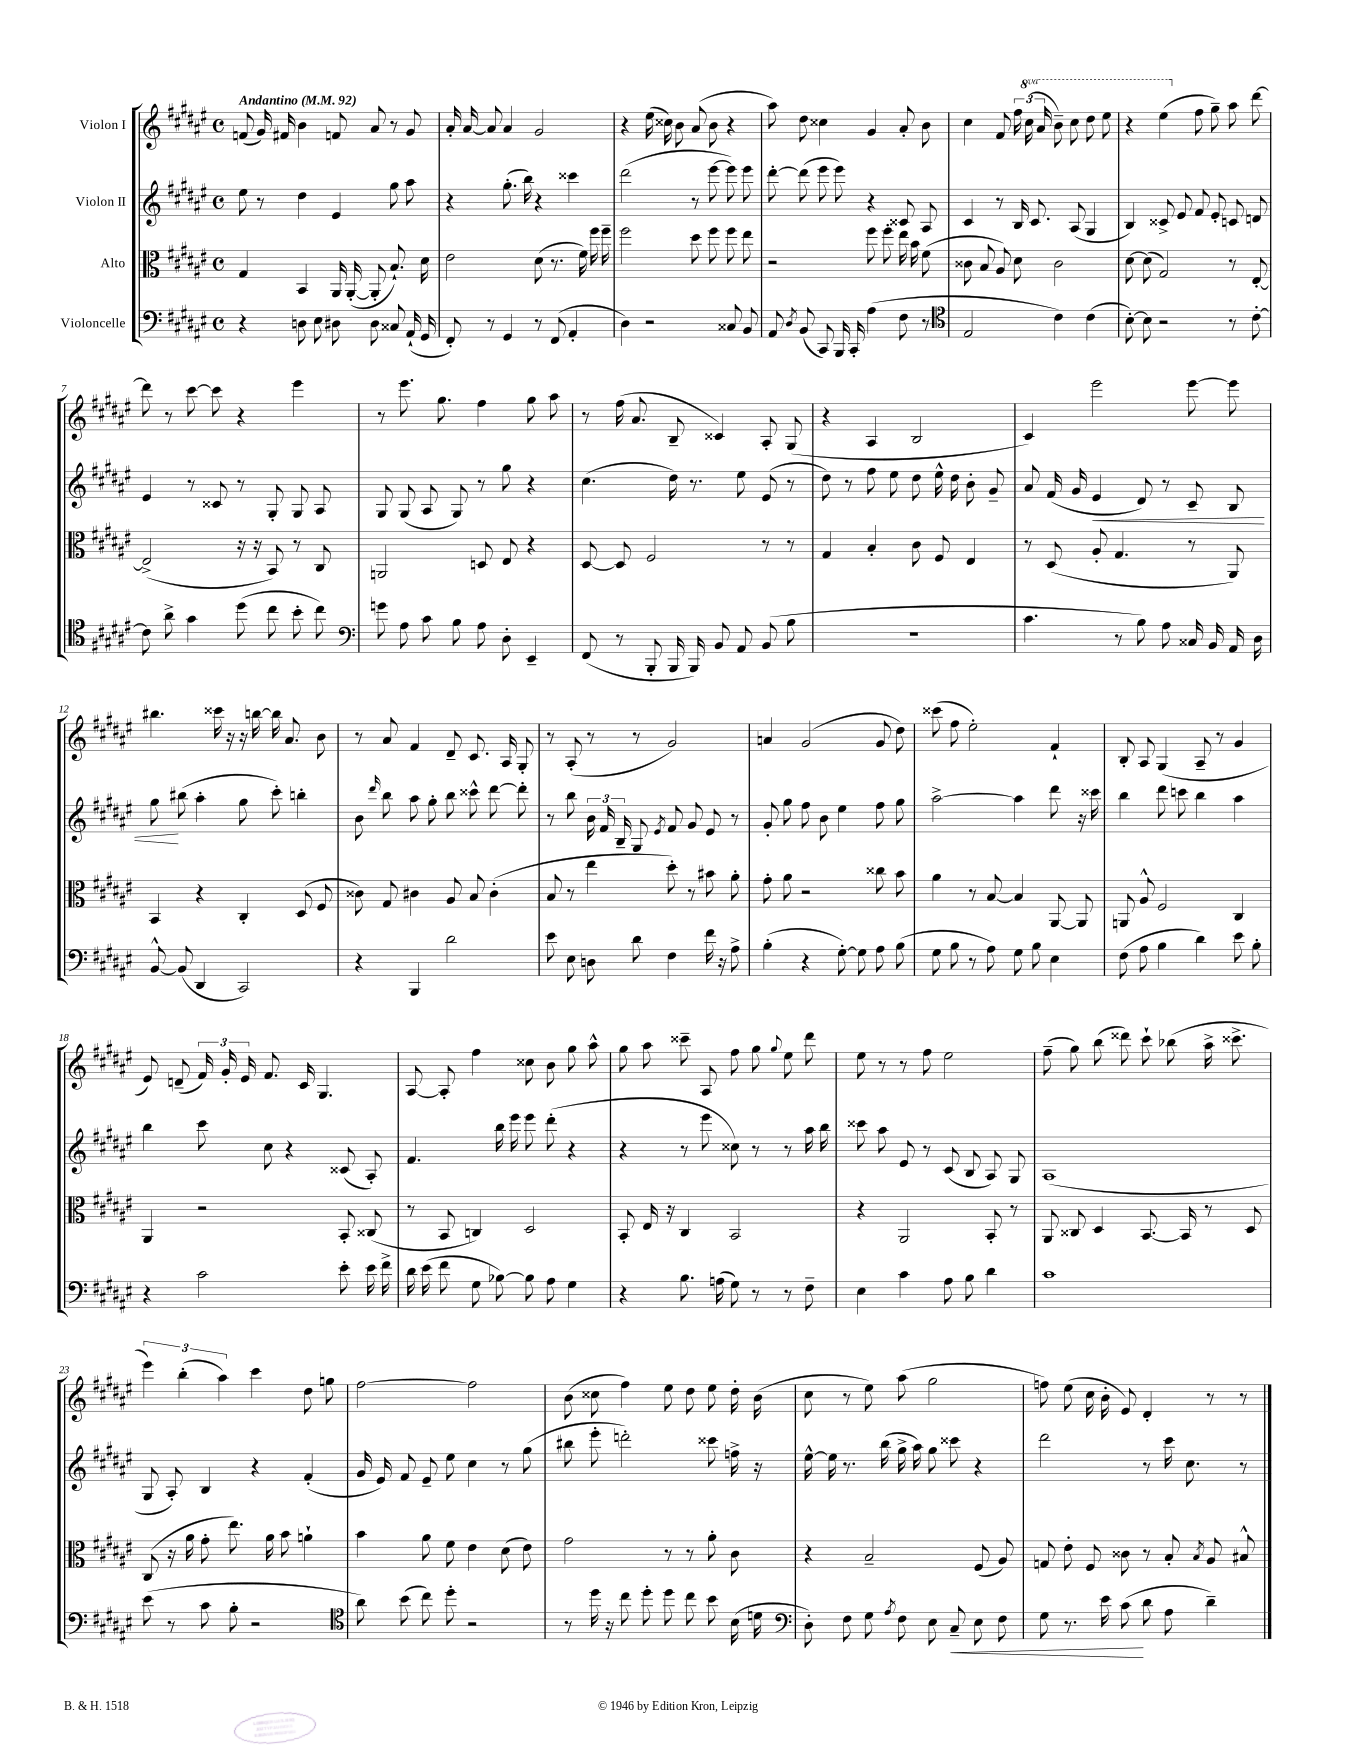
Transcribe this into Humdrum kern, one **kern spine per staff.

**kern	**kern	**kern	**kern
*staff4	*staff3	*staff2	*staff1
*clefF4	*clefC3	*clefG2	*clefG2
*k[f#c#g#d#a#e#]	*k[f#c#g#d#a#e#]	*k[f#c#g#d#a#e#]	*k[f#c#g#d#a#e#]
*M4/4	*M4/4	*M4/4	*M4/4
*met(c)	*met(c)	*met(c)	*met(c)
*MM92	*MM92	*MM92	*MM92
4r	4G#	8ee#	(8f
.	.	8r	16g#)
.	.	.	16f#
8D	4BB	4dd#	4b
8E#	.	.	.
8D#	16AA#	4e#	8f
.	([16AA#'	.	.
8D#	8AA#']	.	8a#
8C##	8.B`)	8gg#	8r
(16AA#`	.	8aa#	8g#
16GG#	16d#	.	.
=	=	=	=
8FF#')	2e#	4r	16a#'
.	.	.	[16a#
8r	.	.	8a#]
4GG#	.	(8.gg#'	4a#
.	.	16bb)	.
8r	(8d#	4r	2g#
(8FF#	8.r	.	.
4AA#'	.	4ccc##	.
.	16f#)	.	.
.	16ff#	.	.
.	16ff#~	.	.
=	=	=	=
4D#)	2ff#	(2ddd#	4r
2r	.	.	(16ee#
.	.	.	16cc##)
.	.	.	8b
.	8dd#	8r	(8a#
.	8ff#	[8eee#	8b
8C##	8ff#	8eee#])	4r
8BB	8ee#	8eee#	.
=	=	=	=
8AA#	2r	[8ddd#'	8aa#)
8qD#	.	.	.
(8BB	.	(8ddd#]	8dd#
8CC#)	.	8eee#	4cc##
16BBB	.	8eee#)	.
16CC#'	.	.	.
(4A#	8ff#	4r	4g#
.	8ff#'	.	.
8F#	16ee#	8c##	8a#'
.	16b	.	.
8r	(8f#	8A#	8b
=	=	=	=
*clefC4	*	*	*
2E#	8c##	4c#	4cc#
.	8B	.	.
.	8A#)	8r	8f#
.	8d#	16B	24ff#
.	.	.	(24ccc#
.	.	8.c#	.
.	.	.	24aa#
4c#)	2c##	.	8bb~)
.	.	(8A#	8ccc#
(4c#	.	4G#	8ddd#
.	.	.	8eee#
=	=	=	=
[8B')	[8d#	4B)	4r
8B]	(8d#]	.	.
2r	2G#)	8c##^	(4eee#
.	.	8e#	.
.	.	8f#	8ff#
.	.	8e#'	8gg#~)
8r	8r	8c	8aa#
[8c#'	[8E#'	8d	[8ddd#
=	=	=	=
8c#]	(2E#^]	4e#	8ddd#]
8a#^	.	.	8r
4g#	.	8r	[8ccc#
.	.	8c##	8ccc#]
(8dd#	16r	8r	4r
.	16r	.	.
8cc#	8BB)	8G#'	.
8b'	8r	8G#	4eee#
8cc#)	8C#	8A#	.
=	=	=	=
*clefF4	*	*	*
8g	2AA	8G#	8r
8A#	.	(8G#	8.eee#
8c#	.	8A#	.
.	.	.	8.gg#
8B	.	8G#)	.
8A#	8D	8r	4ff#
8D#'	8E#	8gg#	.
4EE#~	4r	4r	8gg#
.	.	.	8aa#
=	=	=	=
(8FF#	[8D#	(4.cc#	8r
8r	8D#]	.	(16ff#
.	.	.	8.a#
8BBB'	2F#	.	.
16BBB	.	16dd#)	8B~
16BBB)	.	8.r	.
8BB	.	.	4c##)
8AA#	.	8ee#	.
(8BB	8r	(8e#	8A#'
8B	8r	8r	(8G#
=	=	=	=
1r	4G#	8dd#)	4r
.	.	8r	.
.	4B'	8ff#	4A#
.	.	8ee#	.
.	8c#	8dd#	2B
.	8F#	16ee#^^	.
.	.	16dd#	.
.	4E#	8b'	.
.	.	8g#~	.
=	=	=	=
4.c#	8r	8a#	4c#)
.	(8D#	(16f#	.
.	.	16g#	.
.	8A#'	4e#	2eee#
8r	4.G#	.	.
8B)	.	8d#)	.
8A#	.	8r	.
16C##	8r	8c#~	[8eee#
16BB	.	.	.
16AA#	8AA#)	8B	8eee#]
16D#	.	.	.
=	=	=	=
[8BB^^	4BB	8gg#	4.bb#
(8BB]	.	(8bb#	.
4DD#	4r	4aa#'	.
.	.	.	16ccc##
.	.	.	16r
2CC#)	4C#'	8gg#	16r
.	.	.	[16bb
.	.	8ccc#')	16bb]
.	.	.	8.a#
.	(8D#	4bb'	.
.	8F#	.	8b
=	=	=	=
4r	8c##)	8b	8r
.	.	16qqddd#	.
.	8G#	8bb	8a#
4BBB	4c#	8aa#	4f#
.	.	8gg#'	.
2d#	8A#	8bb	8d#~
.	8B	8ccc##^^	8.c#
.	(4c#'	[8ddd#	.
.	.	.	16A#
.	.	8ddd#']	8G#'
=	=	=	=
8e#	8B	8r	8r
8E#	8r	8bb	(8A#'
8D	4ee#	24b	8r
.	.	24f#	.
.	.	24B~	.
8d#	.	8G#	8r
.	.	8qe#	.
4F#	8dd#')	8f#	2g#)
.	8r	8g#	.
16f#	8b#	8e#	.
16r	.	.	.
8A#^	8a#'	8r	.
=	=	=	=
(4B'	8g#'	8g#'	4a
.	8a#	8gg#	.
4r	2r	8ff#	(2g#
.	.	8b	.
[8G#')	.	4ee#	.
8G#]	.	.	.
8A#	8cc##	8ff#	8g#
(8B	8b	8gg#	8dd#)
=	=	=	=
8G#	4a#	[2aa#^	(8ccc##
8B	.	.	8ff#
8r	8r	.	2ee#')
8A#)	[8B	.	.
8G#	4B]	4aa#]	.
8B	.	.	.
4E#	[8AA#	8ddd#	4f#`
.	8AA#]	16r	.
.	.	16ccc##	.
=	=	=	=
(8F#	8AA	4bb	8B'
8A#	8A#^^	.	8A#
4B	2F#	8ddd#	(4G#
.	.	8ccc	.
4d#)	.	4bb	8A#~
.	.	.	8r
8e#	4C#	4aa#	4g#
8B'	.	.	.
=	=	=	=
4r	4AA#	4bb	8e#)
.	.	.	(8d~
2c#	2r	8ccc#	24f#)
.	.	.	24g#'
.	.	.	24e#
.	.	8cc#	8.f#
.	.	4r	.
.	.	.	16c#
.	.	.	4.G#
8e#'	8BB'	(8c##	.
16e#	(8C##	8A#')	.
16f#^	.	.	.
=	=	=	=
16d#	8r	4.f#	[8A#
(16e#	.	.	.
8f#	8BB	.	8A#']
8G#	4C)	.	4ff#
[8B-)	.	16bb	.
.	.	16eee#	.
8B-]	2D#	8eee#	8cc##
8A#	.	(8ddd#'	8b
4G#	.	4r	8gg#
.	.	.	8aa#^^
=	=	=	=
4r	8BB'	4r	8gg#
.	16E#	.	8aa#
.	16r	.	.
8.B	4C#	8r	8ccc##~
.	.	8eee#	8A#
(16A	.	.	.
8G#)	2BB	8cc##)	8ff#
8r	.	8r	8gg#
.	.	.	8qqgg#
8r	.	8r	8ee#
8F#~	.	16aa#	8ddd#
.	.	16bb	.
=	=	=	=
4E#	4r	8ccc##	8ee#
.	.	8aa#	8r
4c#	2AA#	8e#	8r
.	.	8r	8ff#
8A#	.	(8c#	2ee#
8B	.	8B	.
4d#	8BB'	8A#)	.
.	8r	8G#	.
=	=	=	=
1c#	8AA#	(1A#	(8ff#~
.	8C##	.	8gg#)
.	4D#	.	(8bb
.	.	.	8ddd##)
.	[8.BB	.	8ccc#`
.	.	.	(8bb-
.	16BB]	.	.
.	8r	.	16aa#^
.	.	.	8.ccc##^
.	8D#	.	.
=	=	=	=
(8e#	(8C#	8G#	6eee#)
8r	16r	8A#')	.
.	.	.	(6bb'
.	16a#	.	.
8c#	8g#'	4B	.
.	.	.	6aa#)
8B'	8.ee#)	.	.
2r	.	4r	4ccc#
.	16a#	.	.
.	8b	.	.
.	4a`	(4f#'	8dd#
.	.	.	8gg
=	=	=	=
*clefC4	*	*	*
8a#)	4b	16g#	[2ff#
.	.	16e#)	.
(8b	.	8f#	.
8cc#)	8a#	8e#~	.
8dd#'	8f#	8ee#	.
2r	4e#	4cc#	2ff#]
.	(8d#	8r	.
.	8e#)	(8gg#	.
=	=	=	=
8r	2g#	8bb#	(8b
16dd#	.	8eee#'	8cc##
16r	.	.	.
8cc#	.	2ddd')	4ff#)
8dd#'	.	.	.
8dd#	8r	.	8ee#
8cc#	8r	.	8dd#
8b	8a#'	8ccc##	8ee#
(16B	8c#	16ff^	16dd#'
16d	.	16r	(16b
=	=	=	=
*clefF4	*	*	*
8D#')	4r	[16ee#^^	8cc#
.	.	16ee#]	.
8F#	.	8.r	8r
8G#	2B~	.	8ee#)
.	.	(16bb	.
8qA#	.	.	.
8F#	.	16gg#^	(8aa#
.	.	16aa#)	.
8E#	.	8gg#	2gg#
8C#~	.	8ccc##	.
8E#	(8F#	4r	.
8F#	8A#)	.	.
=	=	=	=
8G#	8G	2ddd#	8ff)
8.r	8e#'	.	(8ee#
.	8F#	.	16cc#
16e#	.	.	16b'
(8c#	8c##	.	8e#)
8d#	8r	8r	4d#'
8A#	8B'	16ccc#	.
.	.	8.cc#	.
.	8qB	.	.
4d#~)	8A#	.	8r
.	8B#^^	8r	8r
==	==	==	==
*-	*-	*-	*-
